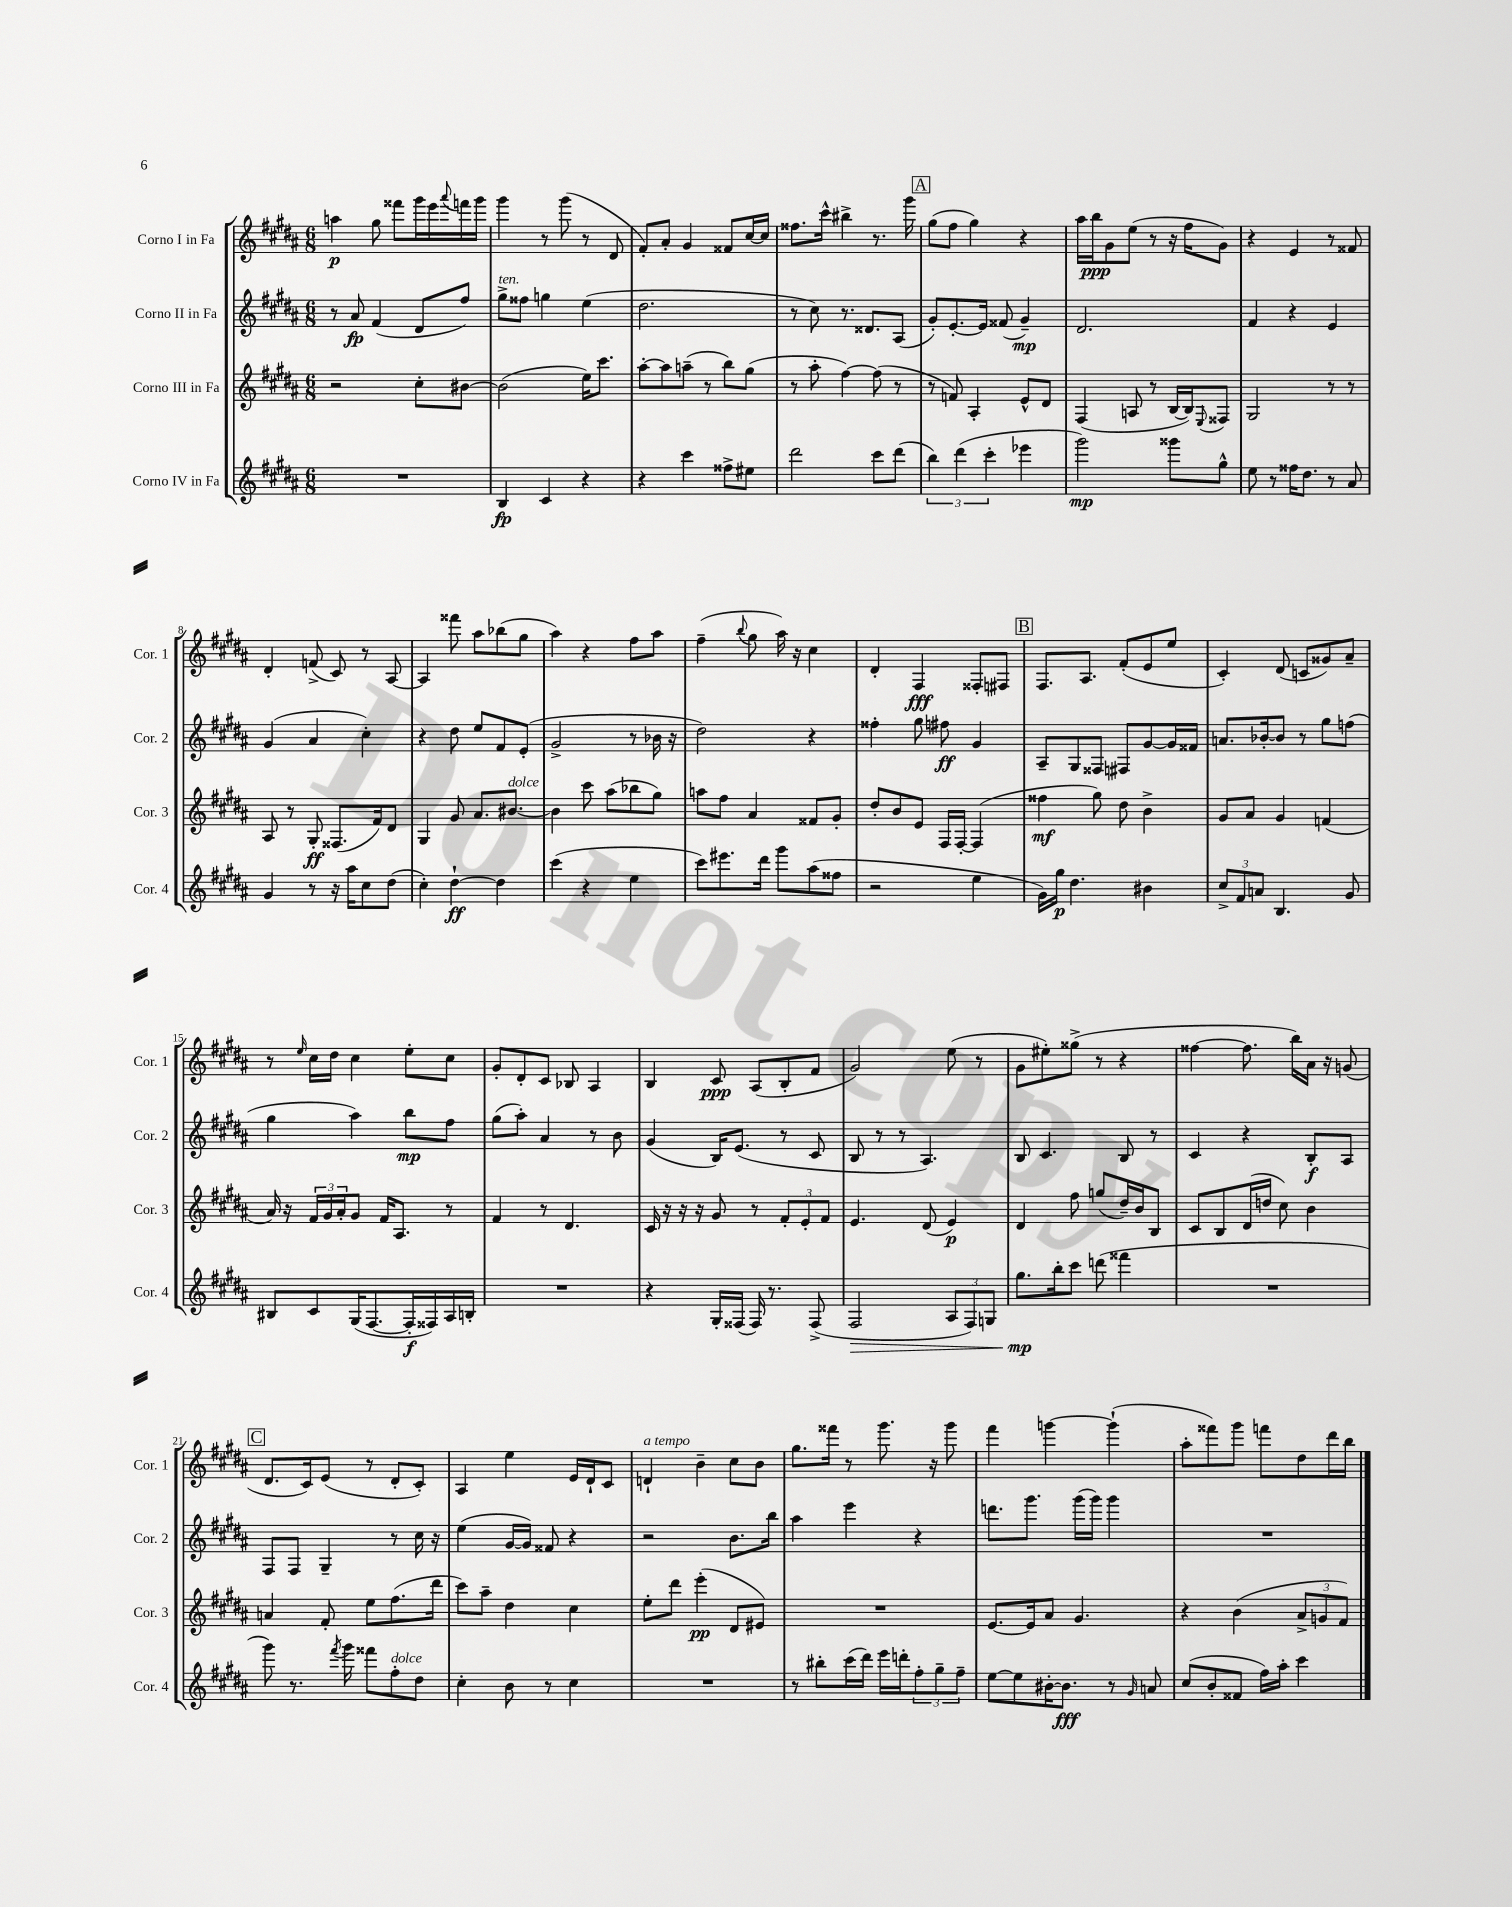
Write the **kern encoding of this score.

**kern	**kern	**kern	**kern
*staff4	*staff3	*staff2	*staff1
*clefG2	*clefG2	*clefG2	*clefG2
*k[f#c#g#d#a#]	*k[f#c#g#d#a#]	*k[f#c#g#d#a#]	*k[f#c#g#d#a#]
*M6/8	*M6/8	*M6/8	*M6/8
2.r	2r	8r	4aa
.	.	8a#	.
.	.	(4f#	8gg#
.	.	.	8fff##
.	8cc#'	8d#	16ggg#
.	.	.	16eee
.	.	.	8qqaaa#
.	[8b#	8ff#)	16fff
.	.	.	16ggg#
=	=	=	=
4B	(2b#]	8gg#^	4ggg#
.	.	8ff##	.
4c#	.	4gg	8r
.	.	.	(8ggg#
4r	16ee)	(4ee	8r
.	8.ccc#	.	.
.	.	.	8d#
=	=	=	=
4r	[8aa#'	2.dd#	8f#')
.	8aa#]	.	8a#'
4ccc#	(8aa~	.	4g#
.	8r	.	.
8ff##^	8bb)	.	8f##
8ee#	(8gg#	.	[16cc#
.	.	.	16cc#]
=	=	=	=
2ddd#	8r	8r	8.ff##
.	8aa#'	8cc#)	.
.	.	.	16ccc#^^
.	[4ff#)	8.r	4bb#^
.	.	8.d##	.
8ccc#	(8ff#]	.	8.r
(8ddd#	8r	(8A#	.
.	.	.	16ggg#
=	=	=	=
6bb)	8r	8g#')	(8gg#
.	8f)	[8.e'	8ff#
(6ddd#	.	.	.
.	4A#'	.	4gg#)
.	.	16e]	.
6ccc#'	.	.	.
.	.	(8f##	.
4eee-	8e^^	4g#~)	4r
.	8d#	.	.
=	=	=	=
2ggg#)	(4F#	2.d#	16aa#
.	.	.	16bb
.	.	.	8g#
.	8A	.	(8ee
.	8r	.	8r
8ggg##	[16B	.	16r
.	16B])	.	16ff#
.	8qqE	.	.
8gg#^^	8F##	.	8g#)
=	=	=	=
8ee	2G#	4f#	4r
8r	.	.	.
16ff##	.	4r	4e
8.dd#	.	.	.
8r	8r	4e	8r
8a#	8r	.	8f##
=	=	=	=
4g#	8A#	(4g#	4d#'
.	8r	.	.
8r	8G#'	4a#	(8f^
16r	(8.F##	.	8c#)
16aa#	.	.	.
8cc#	.	4cc#')	8r
.	16f#)	.	.
(8dd#	8d#	.	[8A#
=	=	=	=
4cc#')	4G#	4r	4A#]
[4dd#`	8g#	8dd#	8fff##
.	8.a#	8ee	8aa#
4dd#]	.	8f#	(8bb-
.	[8.b#	.	.
.	.	(8e'	8gg#
=	=	=	=
(4ccc#	4b#]	2g#^	4aa#)
4r	8ccc#	.	4r
.	(8aa#	.	.
4ee	8bb-	8r	8ff#
.	8gg#)	16b-	8aa#
.	.	16r	.
=	=	=	=
8ccc#)	8aa	2dd#)	(4ff#~
8.eee#	8ff#	.	.
.	.	.	8qqbb
.	4a#	.	8gg#
16ddd#	.	.	.
8ggg#	.	.	16aa#)
.	.	.	16r
(8aa#	8f##	4r	4cc#
8ff##	8g#'	.	.
=	=	=	=
2r	8dd#'	4ff##'	4d#'
.	8b	.	.
.	8e	8gg#	4F#
.	16F#	8ff#	.
.	[16F#'	.	.
4ee	(4F#]	4g#	8F##'
.	.	.	8F#
=	=	=	=
16g#)	4ff##	8A#~	8.F#
16gg#	.	.	.
4.dd#	.	8G#	.
.	.	.	8.A#
.	8gg#)	8F##	.
.	8dd#	8F#	(8f#'
4b#	4b^	[8g#	8e
.	.	16g#]	8ee
.	.	16f##	.
=	=	=	=
12cc#^	8g#	8.a	4c#')
12f#	.	.	.
.	8a#	.	.
12a	.	.	.
.	.	[16b-'	.
4.B	4g#	8b-]	(8d#
.	.	8r	8c
.	(4f	8gg#	8g##)
8g#	.	(8ff	8a#~
=	=	=	=
8B#	16a#)	4gg#	8r
.	16r	.	.
.	.	.	16qqee
8c#	24f#	.	16cc#
.	24g#	.	.
.	.	.	16dd#
.	24a#'	.	.
(16G#	8g#	4aa#)	4cc#
[8.F#	.	.	.
.	16f#	.	.
.	8.A#	.	.
16F#']	.	8bb	8ee'
16F##)	.	.	.
16A#	8r	8ff#	8cc#
16B'	.	.	.
=	=	=	=
2.r	4f#	(8gg#	8g#'
.	.	8aa#')	8d#'
.	8r	4a#	8c#
.	4.d#	.	8B-
.	.	8r	4A#
.	.	8b	.
=	=	=	=
4r	16c#	(4g#	4B
.	16r	.	.
.	16r	.	.
.	16r	.	.
16G#'	8g#	16B)	8c#
(16F##	.	(8.e	.
16F##)	8r	.	(8A#
8.r	.	.	.
.	12f#'	8r	8B'
.	12e'	.	.
(8F##^	.	8c#	8f#
.	12f#	.	.
=	=	=	=
2F#	4.e	8B	2g#)
.	.	8r	.
.	.	8r	.
.	(8d#	4.A#)	.
12A#	4e)	.	(8ee
12F#)	.	.	.
.	.	.	8r
12G	.	.	.
=	=	=	=
8.gg#	4d#	8B	8g#
.	.	4.c#	8ee#')
16bb'	.	.	.
8ccc#	8ff#	.	(8gg##^
(8ddd	(8gg	.	8r
4fff##	16dd#~)	8B	4r
.	16b	.	.
.	8B	8r	.
=	=	=	=
2.r	8c#	4c#	[4ff##
.	8B	.	.
.	(16d#	4r	8.ff##]
.	16dd	.	.
.	8cc#)	.	.
.	.	.	16bb)
.	4b	8B'	16a#
.	.	.	16r
.	.	8A#	(8g
=	=	=	=
8ggg#)	4a	8F#	8.d#
8.r	.	8F#	.
.	.	.	16c#)
.	8f#'	4G#~	(8e
8qfff#	.	.	.
16ggg#	.	.	.
8fff##	8ee	.	8r
8ff#'	(8.ff#	8r	8d#'
8dd#	.	16cc#	8c#')
.	16ddd#	16r	.
=	=	=	=
4cc#'	8ccc#)	(4ee	4A#
.	8aa#~	.	.
8b	4dd#	[16g#	4ee
.	.	16g#])	.
8r	.	8f##	.
4cc#	4cc#	4r	16e
.	.	.	16d#`
.	.	.	8c#
=	=	=	=
2.r	8ee'	2r	4d`
.	8ddd#	.	.
.	(4eee'	.	4b~
.	8d#	8.b	8cc#
.	8e#)	.	8b
.	.	16bb	.
=	=	=	=
8r	2.r	4aa#	8.gg#
8bb#'	.	.	.
.	.	.	16fff##
(16ccc#	.	4eee	8r
16ddd#)	.	.	.
16eee	.	.	8.ggg#
16ddd'	.	.	.
12ff#'	.	4r	.
.	.	.	16r
12gg#~	.	.	.
.	.	.	8ggg#
12ff#~	.	.	.
=	=	=	=
[8ee	[8.e	8.ddd	4fff#
8ee]	.	.	.
.	16e]	8.ggg#	.
[16b#'	8a#	.	[4ggg
8.b#]	.	.	.
.	4.g#	(16ggg#	.
.	.	16ggg#)	.
8r	.	4ggg#	(4ggg`]
16qqg#	.	.	.
8a	.	.	.
=	=	=	=
(8cc#	4r	2.r	8aa#'
8b'	.	.	8fff##)
8f##	(4b	.	8ggg#
16ff#)	.	.	8fff
16aa#'	.	.	.
4ccc#	12a#^	.	8dd#
.	12g	.	.
.	.	.	16ddd#
.	12f#)	.	.
.	.	.	16bb
==	==	==	==
*-	*-	*-	*-
